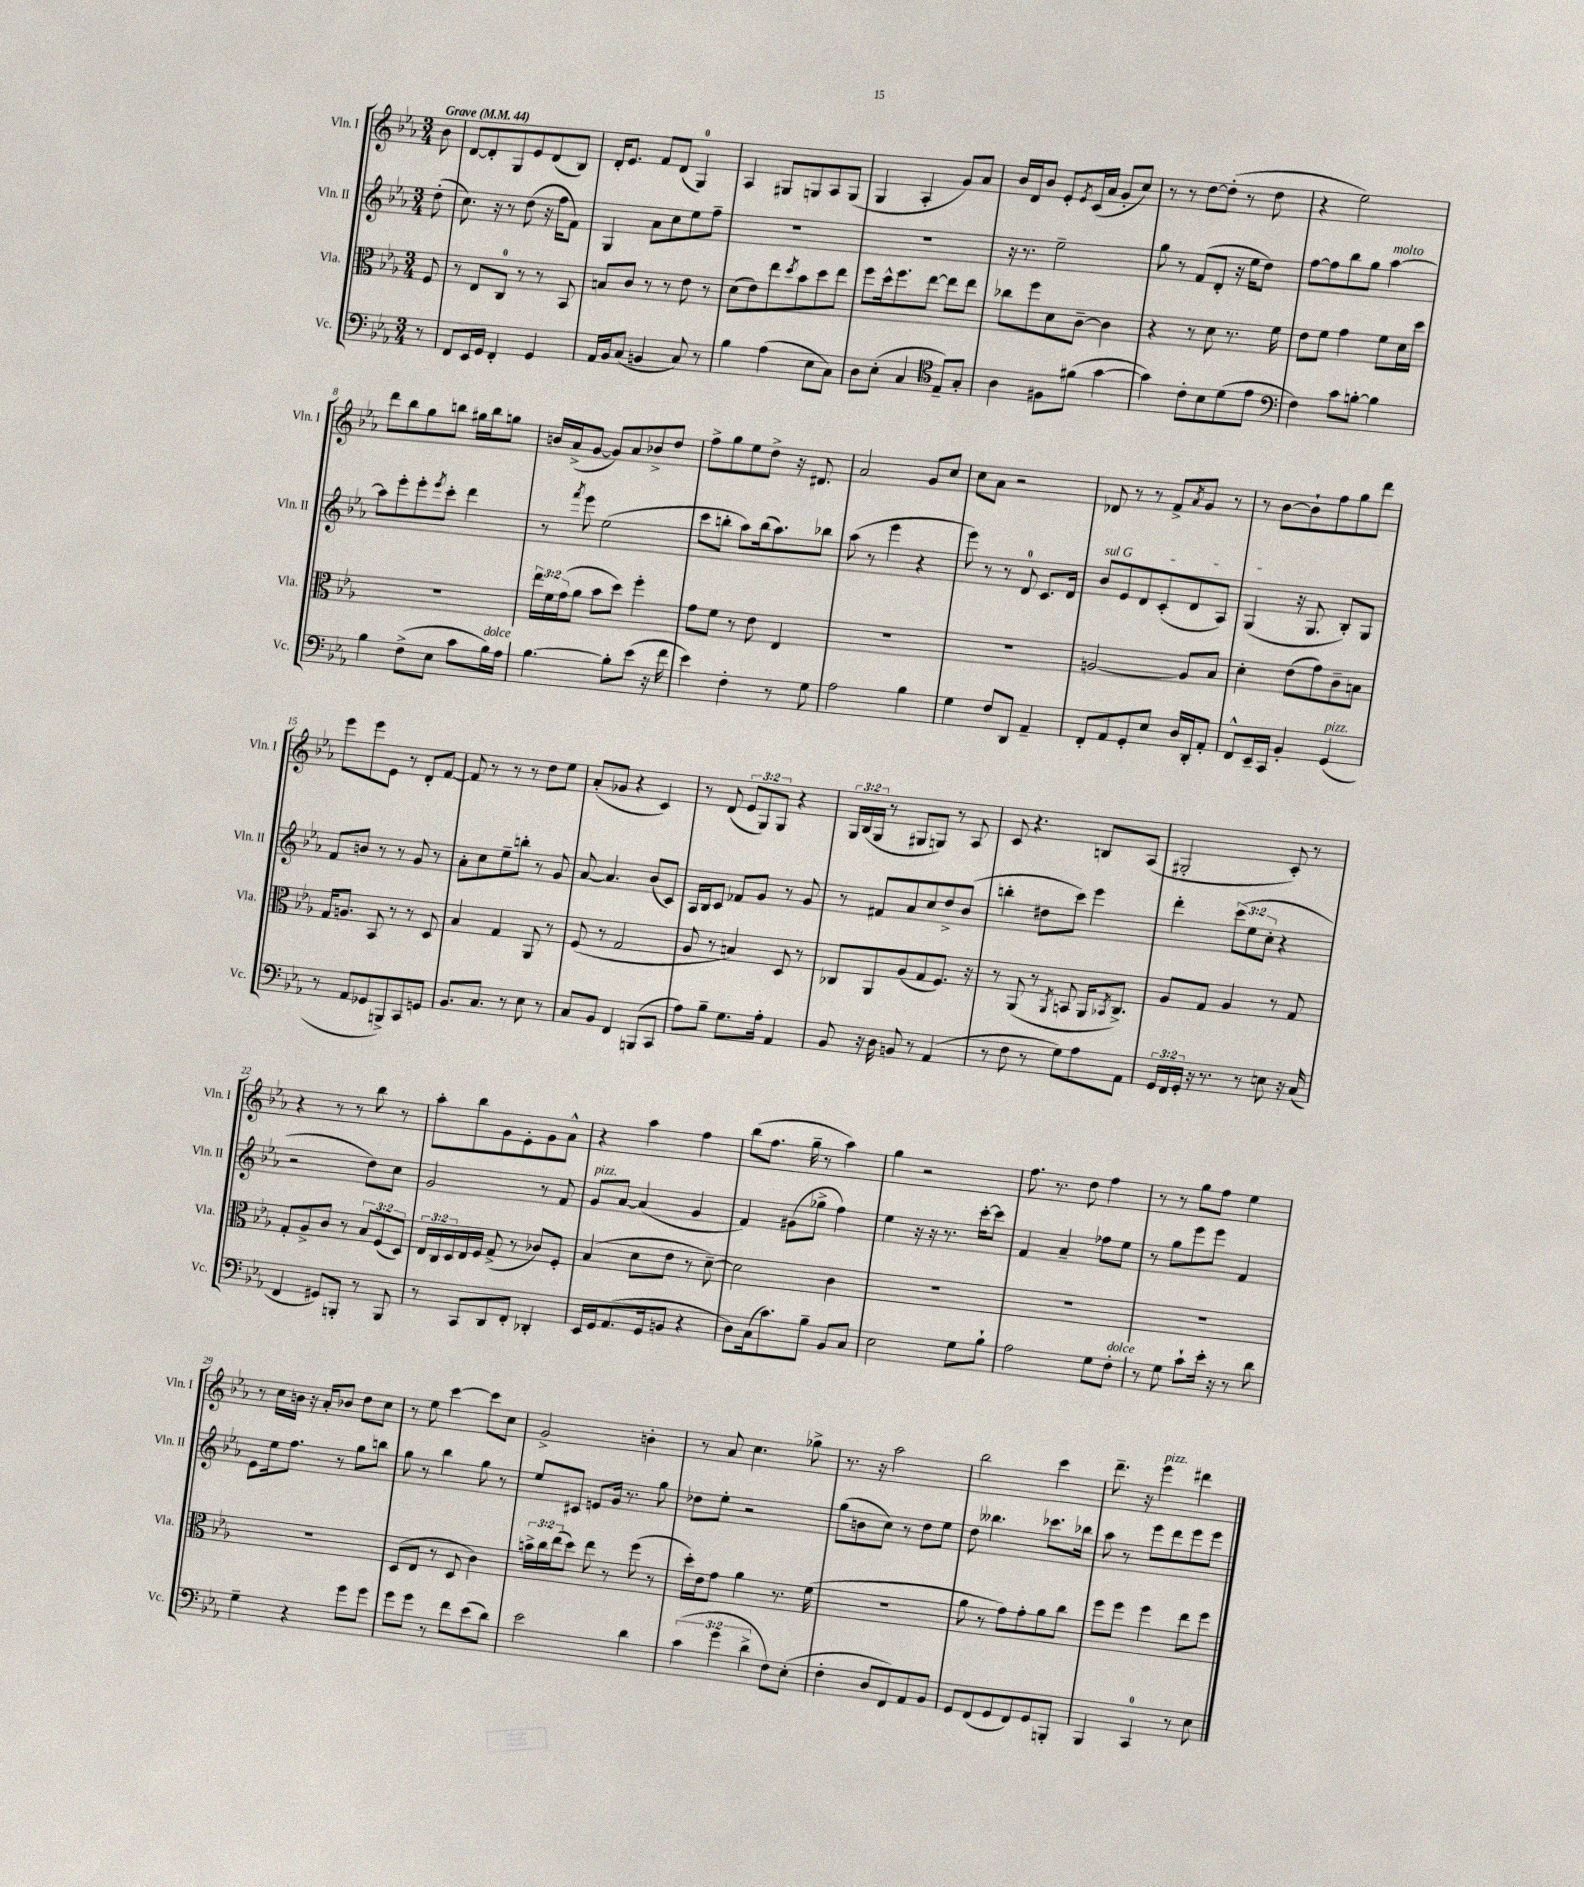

**kern	**kern	**kern	**kern
*part4	*part3	*part2	*part1
*staff4	*staff3	*staff2	*staff1
*I"Vc.	*I"Vla.	*I"Vln. II	*I"Vln. I
*I'Vc.	*I'Vla.	*I'Vln. II	*I'Vln. I
*clefF4	*clefC3	*clefG2	*clefG2
*k[b-e-a-]	*k[b-e-a-]	*k[b-e-a-]	*k[b-e-a-]
*M3/4	*M3/4	*M3/4	*M3/4
*MM44	*MM44	*MM44	*MM44
=	=	=	=
!	!	!	!LO:TX:a:B:t=Grave
8r	8F/	(8dd'\	8b-\
=1	=1	=1	=1
8FF/L	8r	8.cc\)	[8d/L
16EE-/L	8E-/L	.	8d'/]
16GG/JJ	.	16r	.
4FF'/	8C/J	8r	8G/
.	8r	(8dd\	8e-/
4GG/	8r	16r	(8d/
.	.	16ff\KL	.
.	8BB-/	8f\J)	8B-/J)
=2	=2	=2	=2
16AA-/LL	8Bn/L	4G/	16d'/KL
16BB-/J	.	.	8.e-/J
(8C/J	8c/J	.	.
4BBn/	8r	8a-\L	8f/L
.	8r	8cc\	(8d/J
8C/)	8e-\	8ee-\	4G/)
8r	8r	8ff~\J	.
=3	=3	=3	=3
4B-\	(8d\L	2.r	4A-/
.	8e-\)	.	.
(4A-\	8ee-\	.	8G#X/L
.	8qdd/	.	.
.	8b-\	.	8Gn/
8E-\L	8dd\	.	8A-/
8C\J)	8ee-\J	.	(8G/J
=4	=4	=4	=4
8D\L	8ff\L	2.r	4G/
(8E-'\J	16dd^^\k	.	.
.	8.ff\	.	.
4C/	.	.	4A-'/
.	[8ee-\J	.	.
*clefC4	*	*	*
8E-~/L)	8ee-\L]	.	8g/L)
8G'/J	8ee-\J	.	8a-/J
=5	=5	=5	=5
4A-\	8cc-X\L	16r	16b-/LL
.	.	8.r	16d/J
.	8ff\	.	8b-/J
8F#X\L	8d\	2ee-~\	8e-'/L
.	.	.	8qe-/
(8f#X\J	[8c~\J	.	(16c/L
.	.	.	16a-/JJ
[4g\	4c\]	.	8g'/L
.	.	.	8cc/J)
=6	=6	=6	=6
4g\])	4r	8gg\	8r
.	.	8r	8r
8c'\L	8r	(8f/L	[8dd\L
8B-\	8d\	8d'/J	(8dd'\J]
(8d\	8.r	16r	8r
.	.	16ee-\KL	.
8e-\J	.	8dd\J)	8dd\
.	16f\	.	.
=7	=7	=7	=7
*clefF4	*	*	*
4F\)	8e-\L	[8ff\L	4r
.	8f\J	8ff\]	.
8c\L	4g\	8bb-\	2ee-\)
[8Bn'\J	.	8gg\J	.
!	!	!LO:TX:a:i:t=molto	!
4B\]	8f\L	[4aa-\	.
.	16d\L	.	.
.	16dd\JJ	.	.
!!LO:LB:g=z
=8	=8	=8	=8
4B-\	2.r	8aa-\L]	8ddd\L
.	.	8eee-'\	8bb-\
(8F^\L	.	8eee-'\	8gg\
.	.	8qeee-/	.
8E-\J	.	8ccc'\J	8bbn\J
8c\L	.	4ddd\	16gg#X\LL
.	.	.	16bb\J
!LO:TX:a:i:t=dolce	!	!	!
16B-\L)	.	.	8ggn\J
16A-\JJ	.	.	.
=9	=9	=9	=9
[4.B-\	24ee-\LL	8r	16bn/LL
.	24f\	.	.
.	.	.	(16a-^/J
.	(24g\J	.	.
.	.	8qfff/	.
.	8a-\J	8eee-\	[8g/J
.	8b-\L	(2ee-\	8g/L])
8B-'\L]	8dd\J)	.	8a-/
(8e-\J	4ff'\	.	8b-X^/
16r	.	.	8dd/J
16f\	.	.	.
=10	=10	=10	=10
4e-\)	8g\L	8ccc\L	8ff^\L
.	8f\J	8bbn'\J	8gg\
4F'\	8r	8aa-\L)	8ee-\
.	8e-\	(16bb\k	8dd^\J
.	.	8.aa-\)	.
8r	4E-/	.	16r
.	.	.	8.d#X/
8G\	.	8bb-X\J	.
=11	=11	=11	=11
2A-\	2.r	(8aa-\	2a-/
.	.	8r	.
.	.	4eee-\	.
4B-\	.	4r	8g/L
.	.	.	8cc/J
=12	=12	=12	=12
4G\	2.r	8eee-\)	8cc\L
.	.	8r	8a-\J
8F/L	.	8r	2r
8DD/J	.	8d/	.
4AA-~/	.	8.c/L	.
.	.	16d/Jk	.
=13	=13	=13	=13
!	!	!LO:TX:a:i:t=sul G	!
8FF'/L	[2An/	8b-/L	8d-X/
8AA-/	.	8e-/	8r
8GG'/	.	8d/	8r
8E-/J	.	(8c'/	8f^/L
.	.	.	8qa-/
16D/LL	8A/L]	8d/	8g/J
16DD'/J	.	.	.
8AA-'/J	8B-/J	8A-/J)	8r
=14	=14	=14	=14
8FF^^/L	4d'\	(4G/	8r
16EE-~/L	.	.	[8b-\L
16CC/JJ	.	.	.
4BB-'/	(8e-\L	16r	8b-`\]
.	.	8.G/	.
.	8g\)	.	8ff\
!LO:TX:a:i:t=pizz.	!	!	!
(4GG/	8c~\	8B-'/L)	8gg\
.	8Bn\J	8G/J	8ddd\J
!!LO:LB:g=z
=15	=15	=15	=15
8r	16G/KL	8f/L	8eee-\L
.	8.An/J	.	.
8AA-/L	.	8bn/J	8eee-\
8GG-X/	8BB-/	8r	8e-\J
8BBBn^/)	8r	8r	8r
8CC/	8r	8g/	8d'/L
8GGn/J	8D/	8r	[8f/J
=16	=16	=16	=16
8.BB-/L	4B-/	8a-'\L	8f/]
.	.	8cc\	8r
8.C/J	.	.	.
.	4G/	8ee-~\	8r
8r	.	8bbn'\J	8r
8E-\	8AA-/	8r	8dd\L
8r	8r	8g/	8ee-\J
=17	=17	=17	=17
8C/L	(8F/	[8a-/	(8a-'/L
8BB-/J	8r	4.a-/]	8g-X/J
4FF/	2G/	.	4r
(8BBBn/L	.	(8b-/L	4c/)
8CC/J	.	8c/J)	.
=18	=18	=18	=18
8A-\L)	8A-/	16A-/LL	8r
.	.	16B-/J	.
8B-~\J	8r	8c/J	(8d/
8.G\L	4Bn/)	8f-X/L	12e-/L
.	.	.	12G/)
.	.	8g/J	.
.	.	.	12G/J
16A-'\Jk	.	.	.
4AA-/	8D/	8r	4r
.	8r	8g/	.
=19	=19	=19	=19
8BB-/	8C-X/L	8r	24G/LL
.	.	.	(24B-/
.	.	.	24G/JJ
16r	8AA-/	8f#X/L	8r
16D\	.	.	.
8BBn/	(8A-/	8a-/	8G#X/L
8r	8G/	8cc/	8Gn/J)
(4AA-/	8.F/J)	8dd^/	8r
.	.	(8b-/J	8A-/
.	16r	.	.
=20	=20	=20	=20
8r	8r	4bbn'\	8c/
8F\	(8AA-/	.	4.r
8r	8r	8dd#X\L	.
.	8qAA-/	.	.
8G\L)	8BBn/	8ccc\J)	.
8A-\	16AA-/KL	4eee-\	8Bn/L
.	8qBB-X/	.	.
.	8.C^/J)	.	.
8AA-\J	.	.	(8A-/J
=21	=21	=21	=21
24GG/LL	8A-/L	4ddd'\	2G#X'/
24FF/	.	.	.
24GG'/JJ	.	.	.
16r	8G/J	.	.
8.r	.	.	.
.	4A-/	(12ccc\L	.
.	.	12ee-\	.
8r	.	.	.
.	.	12cc'\J	.
8En\	8r	4r	8c'/)
16r	8G/	.	8r
(16C/	.	.	.
!!LO:LB:g=z
=22	=22	=22	=22
4FF/	8G'/L	2r	4r
.	8A-^/	.	.
8GG#X/L)	8c/J	.	8r
8BBBn'/J	8r	.	8r
8r	12B-/L	8dd\L)	8bb-\
.	(12F/	.	.
8BBB/	.	8cc\J	8r
.	12D/J)	.	.
=23	=23	=23	=23
8r	24E-/LL	2g/	8aa-'\L
.	24C/	.	.
.	24D/	.	.
8CC/L	16E-/	.	8bb-\
.	16F/JJ	.	.
8DD/	(8G^/	.	8g\
8FF'/J	8r	.	8e-'\
4DD-X'/	8c-X/L)	8r	8g\
.	8F'/J	8f/	8a-^^\J
=24	=24	=24	=24
!	!	!LO:TX:a:i:t=pizz.	!
16EE-/LL	(4B-/	8g/L	4r
16GG/J	.	.	.
(8.AA-/	.	[8a-/J	.
.	8d\L	(4a-/]	4aa-\
16GG/k	.	.	.
8BBn/J	8e-\J	.	.
4r	8r	4g/	4ff\
.	[8d~\)	.	.
=25	=25	=25	=25
8D\L)	2d\]	4f/)	(8bb-\L
(16C\k	.	.	8.ff\J
8.c\)	.	.	.
.	.	(8g#X\L	.
.	.	.	16gg~\
8B-~\J	.	8gg-X^\J	8r
8BB-/L	4c\	4ff\)	4aa-\)
8C/J	.	.	.
=26	=26	=26	=26
2E-\	2.r	4ee-\	4gg\
.	.	16r	2r
.	.	16r	.
.	.	8.r	.
8G\L	.	.	.
.	.	[16ccc'\KL	.
8B-`\J	.	8ccc\J]	.
=27	=27	=27	=27
2A-\	2.r	4f/	8.ff\
.	.	.	8.r
.	.	4a-~/	.
.	.	.	8dd\
8G\L	.	8ff-X\L	4ff\
!LO:TX:a:i:t=dolce	!	!	!
8F'\J	.	8ee-\J	.
=28	=28	=28	=28
8r	2.r	8r	8r
8G\	.	8gg\L	8r
8c`\L	.	8eee-\	8gg\L
16e-'\Jk	.	8eee-\J	8ff\J
16r	.	.	.
8r	.	4f/	4ee-\
8d\	.	.	.
!!LO:LB:g=z
=29	=29	=29	=29
4G~\	2.r	8e-\L	8r
.	.	16ee-\k	16cc\LL
.	.	8.ff\J	16bn\JJ
4r	.	.	16r
.	.	.	16a-'/KL
.	.	8r	8b-X/J
8g\L	.	8gg\L	8dd\L
8g\J	.	8bbn\J	8cc\J
=30	=30	=30	=30
8g\L	(8D/L	8gg\	8r
8g\J	8E-/J	8r	8ee-\
8r	8r	4bb-\	[4ccc\
8f\L	8D/	.	.
(8e-\	4c\)	8gg\	8ccc\L]
8d\J)	.	8r	8cc\J
=31	=31	=31	=31
2e-\	24bn^\LL	8ee-/L	2g^/
.	24cc\	.	.
.	(24ee-\J	.	.
.	8dd\J)	8c#X/J	.
.	8ee-\	8en/L	.
.	8r	16g/Jk	.
.	.	8.r	.
4d\	(8ff\	.	4bn'\
.	8r	8gg\	.
=32	=32	=32	=32
(6c\	16dd'\LL)	8dd-X\L	8r
.	16e-\J	.	.
.	8g\J	8ee-'\J	8a-/
6g\	.	.	.
.	4a-\	2r	4.cc\
6d^\	.	.	.
8F\L)	8.r	.	.
(8E-'\J	.	.	8gg-X^\
.	(16f\	.	.
=33	=33	=33	=33
4F'\	2.r	(8gg\L	8.r
.	.	8bn\	.
.	.	.	16r
8D/L	.	8cc\J)	2aa-\
8FF/)	.	8r	.
8AA-/	.	8dd\L	.
8BB-/J	.	8ee-\J	.
=34	=34	=34	=34
8GG/L	8a-\	8dd\	2bb-\
(8FF/	8r	4.bb--X\	.
8GG/	8g\L)	.	.
8FF/)	8g'\	.	.
8GG/	8a-\	8.ccc-X\L	4ccc\
8BBBn'/J	8cc\J	.	.
.	.	16bb-X\Jk	.
=35	=35	=35	=35
4BBB-/	8ff\L	8aa-\	8.ddd~\
.	8ff\J	8r	.
.	.	.	16r
!	!	!	!LO:TX:a:i:t=pizz.
4CC/	4ff\	8eee-\L	4eee-\
.	.	8ddd\	.
8r	8ee-\L	8eee-\	4ddd#X\
8E-\	8ff\J	8eee-\J	.
==	==	==	==
*-	*-	*-	*-
